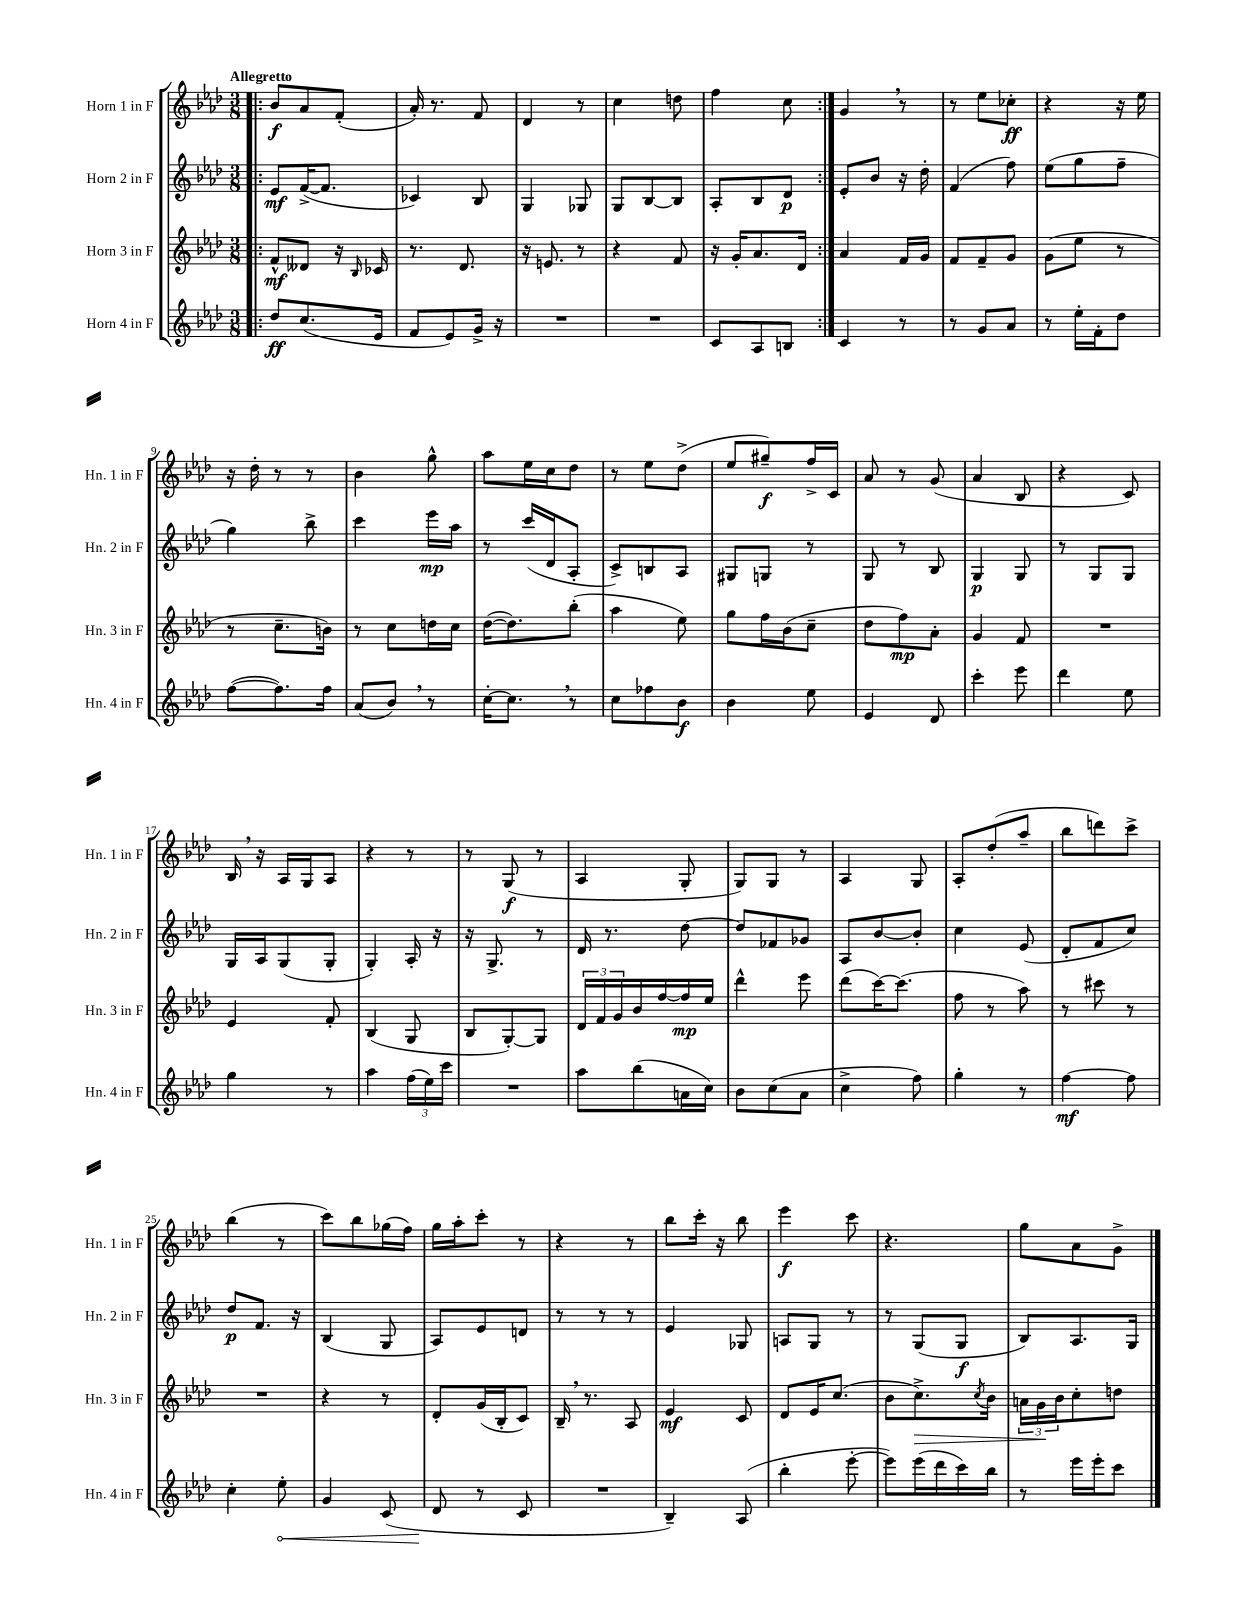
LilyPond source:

<<
\new StaffGroup <<
\new Staff = "s0" \with { instrumentName = "Horn 1 in F" shortInstrumentName = "Hn. 1 in F" } {
    \clef treble \key aes \major \numericTimeSignature \time 3/8 \tempo "Allegretto"
    \repeat volta 2 { \bar ".|:" bes'8\f aes'8 f'8-.( |
    aes'16-.) r8. f'8 |
    des'4 r8 |
    c''4 d''8 |
    f''4 c''8 | }
    g'4 \breathe r8 |
    r8 ees''8 ces''8-.\ff |
    r4 r16 ees''16 |
    r16 des''16-. r8 r8 |
    bes'4 g''8-^ |
    aes''8 ees''16 c''16 des''8 |
    r8 ees''8 des''8->( |
    ees''8 gis''8--\f) f''16-> c'16 |
    aes'8 r8 g'8( |
    aes'4 bes8 |
    r4 c'8) |
    bes16 \breathe r16 aes16 g16 aes8 |
    r4 r8 |
    r8 g8\f( r8 |
    aes4 g8-. |
    g8) g8 r8 |
    aes4 g8 |
    aes8-. des''8-.( aes''8-- |
    bes''8 d'''8) c'''8-> |
    bes''4( r8 |
    c'''8) bes''8 ges''16( f''16) |
    g''16 aes''16-. c'''8-. r8 |
    r4 r8 |
    bes''8 c'''16-. r16 bes''8 |
    ees'''4\f c'''8 |
    r4. |
    g''8 aes'8 g'8-> \bar "|." |
}
\new Staff = "s1" \with { instrumentName = "Horn 2 in F" shortInstrumentName = "Hn. 2 in F" } {
    \clef treble \key aes \major \numericTimeSignature \time 3/8
    \repeat volta 2 { \bar ".|:" ees'8\mf f'16~->( f'8. |
    ces'4) bes8 |
    g4 ges8 |
    g8 bes8~ bes8 |
    aes8-. bes8 des'8\p | }
    ees'8-. bes'8 r16 des''16-. |
    f'4( f''8) |
    ees''8( g''8 f''8-- |
    g''4) bes''8-> |
    c'''4 ees'''16\mp aes''16 |
    r8 c'''16( des'16 aes8-. |
    c'8->) b8 aes8 |
    gis8 g8 r8 |
    g8 r8 bes8 |
    g4\p g8 |
    r8 g8 g8 |
    g16 aes16 g8( g8-. |
    g4-.) aes16-. r16 |
    r16 g8.-> r8 |
    des'16 r8. des''8~ |
    des''8 fes'8 ges'8 |
    aes8 bes'8~ bes'8-. |
    c''4 ees'8( |
    des'8-. f'8 c''8) |
    des''8\p f'8. r16 |
    bes4( g8 |
    aes8) ees'8 d'8 |
    r8 r8 r8 |
    ees'4 ges8 |
    a8 g8 r8 |
    r8 g8( g8\f |
    bes8) aes8. g16 \bar "|." |
}
\new Staff = "s2" \with { instrumentName = "Horn 3 in F" shortInstrumentName = "Hn. 3 in F" } {
    \clef treble \key aes \major \numericTimeSignature \time 3/8
    \repeat volta 2 { \bar ".|:" f'8-^\mf deses'8 r16 \grace { bes16 } ces'16 |
    r8. des'8. |
    r16 e'8. r8 |
    r4 f'8 |
    r16 g'16-. aes'8. des'16 | }
    aes'4 f'16 g'16 |
    f'8 f'8-- g'8 |
    g'8( ees''8 r8 |
    r8 c''8.-- b'16) |
    r8 c''8 d''16 c''16 |
    des''16~( des''8.) bes''8-.( |
    aes''4 ees''8) |
    g''8 f''16 bes'16( c''8-- |
    des''8 f''8\mp) aes'8-. |
    g'4 f'8 |
    R4. |
    ees'4 f'8-. |
    bes4( g8 |
    bes8 g8~-.) g8 |
    \tuplet 3/2 { des'16 f'16 g'16 } bes'16 f''16~ f''16\mp ees''16 |
    des'''4-^ ees'''8 |
    des'''8( c'''16~) c'''8.( |
    f''8 r8 aes''8) |
    r8 cis'''8 r8 |
    R4. |
    r4 r8 |
    des'8-. g'16( bes16-. c'8) |
    bes16-- \breathe r8. aes8 |
    ees'4\mf c'8 |
    des'8 ees'16 c''8.( |
    bes'8 c''8.->\>) \acciaccatura { c''8 } bes'16 |
    \tuplet 3/2 { a'16 g'16\! bes'16 } c''8-. d''8 \bar "|." |
}
\new Staff = "s3" \with { instrumentName = "Horn 4 in F" shortInstrumentName = "Hn. 4 in F" } {
    \clef treble \key aes \major \numericTimeSignature \time 3/8
    \repeat volta 2 { \bar ".|:" des''8\ff c''8.( ees'16 |
    f'8 ees'8) g'16-> r16 |
    R4. |
    R4. |
    c'8 aes8 b8 | }
    c'4 r8 |
    r8 g'8 aes'8 |
    r8 ees''16-. f'16-. des''8 |
    f''8~( f''8.) f''16 |
    aes'8( bes'8) \breathe r8 |
    c''16~-. c''8. \breathe r8 |
    c''8 fes''8 bes'8\f |
    bes'4 ees''8 |
    ees'4 des'8 |
    c'''4-. ees'''8 |
    des'''4 ees''8 |
    g''4 r8 |
    aes''4 \tuplet 3/2 { f''16( ees''16) c'''16 } |
    R4. |
    aes''8 bes''8( a'16 c''16) |
    bes'8 c''8( aes'8 |
    c''4-> f''8) |
    g''4-. r8 |
    f''4~\mf f''8 |
    c''4-. \once \override Hairpin.circled-tip = ##t ees''8-.\< |
    g'4 c'8( |
    des'8\! r8 c'8 |
    R4. |
    bes4--) aes8( |
    bes''4-. ees'''8~-. |
    ees'''8) ees'''16( des'''16 c'''16) bes''16 |
    r8 ees'''16 ees'''16-. c'''8 \bar "|." |
}
>>
>>
